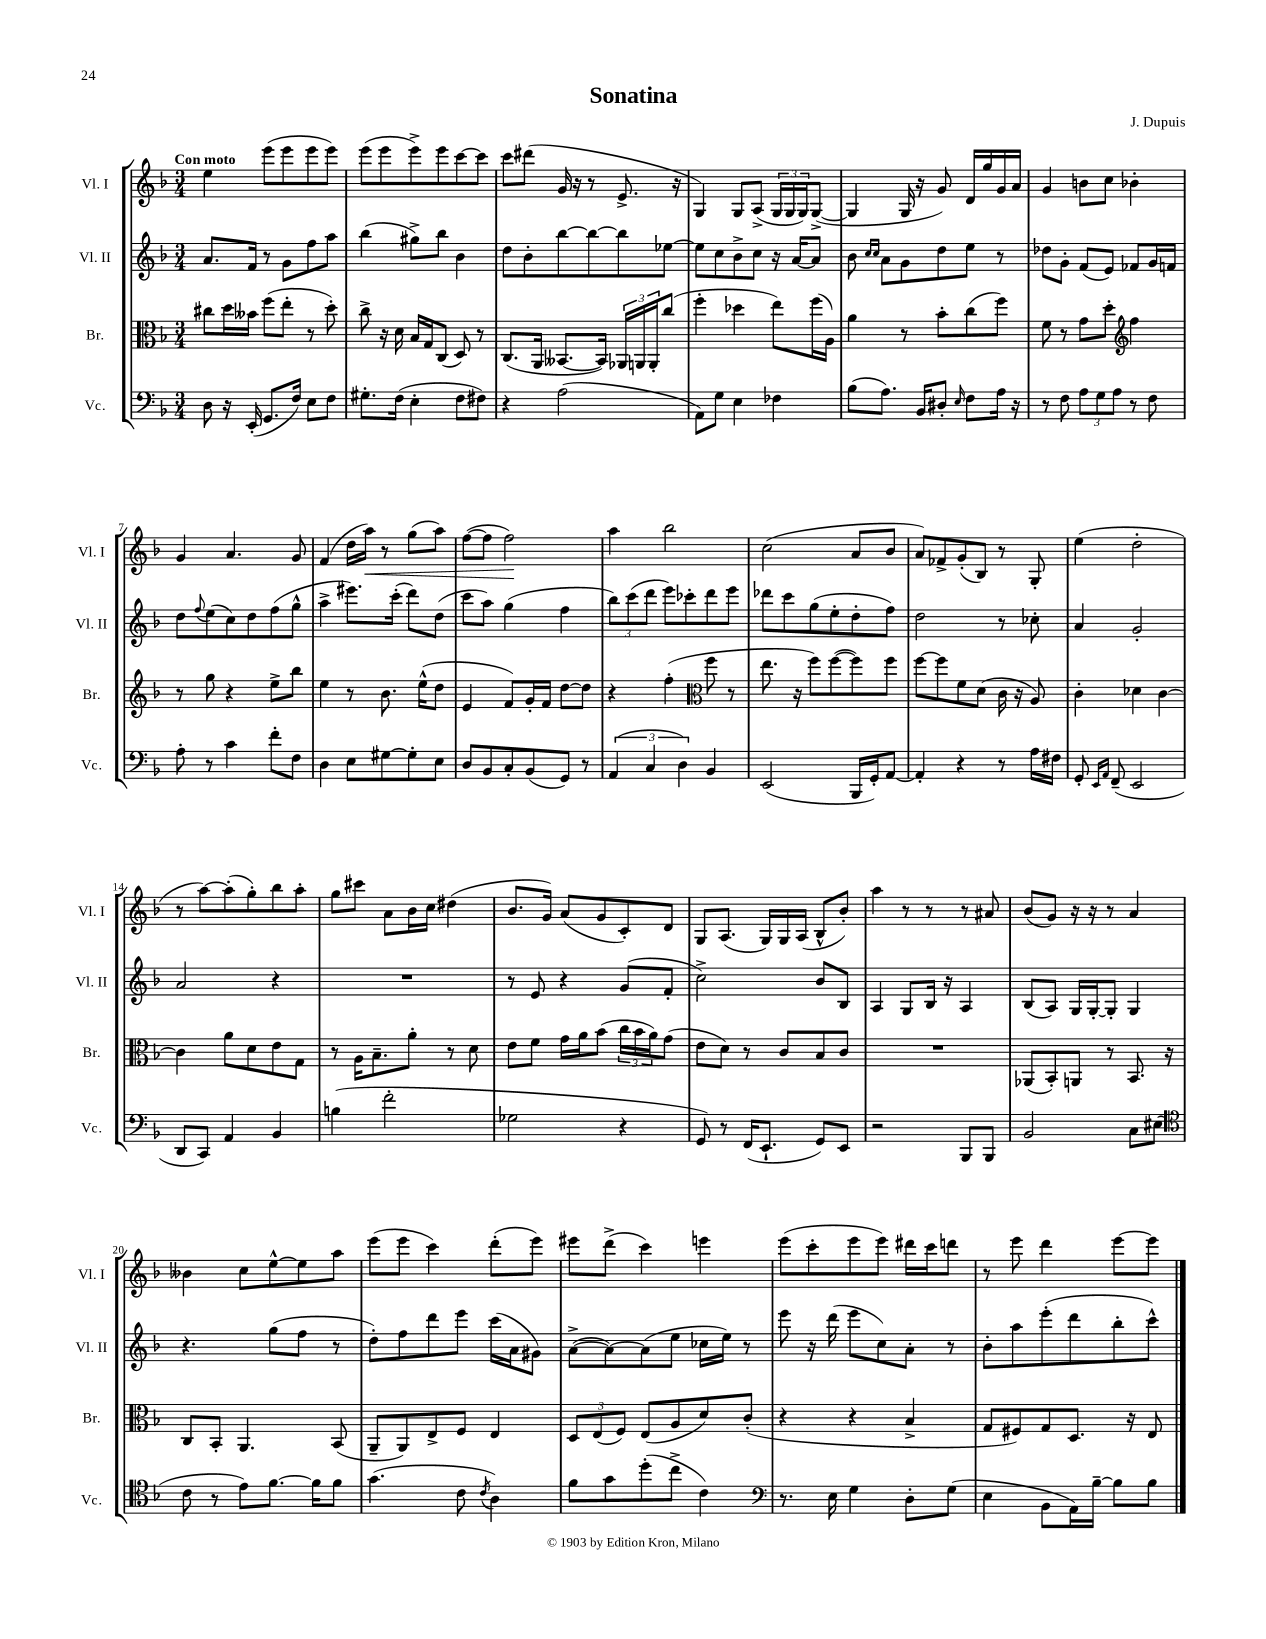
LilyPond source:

\header { title = "Sonatina" composer = "J. Dupuis" }
<<
\new StaffGroup <<
\new Staff = "s0" \with { instrumentName = "Vl. I" shortInstrumentName = "Vl. I" } {
    \clef treble \key f \major \numericTimeSignature \time 3/4 \tempo "Con moto"
    e''4 e'''8( e'''8 e'''8 e'''8) |
    e'''8( e'''8 e'''8->) e'''8 c'''8~ c'''8 |
    c'''8 dis'''8( g'16 r16 r8 e'8.-> r16 |
    g4) g8 a8->( \tuplet 3/2 { g16 g16 g16) } g8~->( |
    g4 g16 r16 g'8) d'16 g''16 g'16 a'16 |
    g'4 b'8 c''8 bes'4-. |
    g'4 a'4. g'8 |
    f'4( d''16 a''16\<) r8 g''8( a''8) |
    f''8~( f''8 f''2\!) |
    a''4 bes''2 |
    c''2( a'8 bes'8 |
    a'8) fes'8-> g'8-.( bes8) r8 g8-. |
    e''4( d''2-. |
    r8 a''8~) a''8-.( g''8-.) bes''8 a''8-. |
    g''8 cis'''8 a'8 bes'16 c''16 dis''4( |
    bes'8. g'16) a'8( g'8 c'8-.) d'8 |
    g8 a8.( g16) g16 a16( bes8-^ bes'8-.) |
    a''4 r8 r8 r8 ais'8 |
    bes'8( g'8) r16 r16 r8 a'4 |
    beses'4 c''8 e''8~-^ e''8 a''8 |
    e'''8( e'''8 c'''4) d'''8-.( e'''8) |
    eis'''8 d'''8->( c'''4) e'''4 |
    e'''8( c'''8-. e'''8 e'''8) dis'''16 c'''16 d'''8 |
    r8 e'''8 d'''4 e'''8~ e'''8 \bar "|." |
}
\new Staff = "s1" \with { instrumentName = "Vl. II" shortInstrumentName = "Vl. II" } {
    \clef treble \key f \major \numericTimeSignature \time 3/4
    a'8. f'16 r8 g'8 f''8 a''8 |
    bes''4( gis''8->) bes''8 bes'4 |
    d''8 bes'8-. bes''8~ bes''8~ bes''8 ees''8~ |
    ees''8 c''8 bes'8-> c''8 r16 a'16~ a'8 |
    bes'8 \grace { c''16 c''16 } a'8 g'8 d''8 e''8 r8 |
    des''8 g'8-. f'8( e'8) fes'8 g'16 f'16 |
    d''8 \appoggiatura { f''8 } e''8( c''8) d''8 f''8( g''8-^ |
    a''4-> eis'''8.) c'''16-.( d'''8) d''8( |
    c'''8 a''8) g''4( f''4 |
    \tuplet 3/2 { bes''8) c'''8( d'''8 } e'''8) ces'''8-. d'''8 e'''8 |
    des'''8 c'''8 g''8( e''8-. d''8-. f''8) |
    d''2 r8 ces''8-. |
    a'4 g'2-. |
    a'2 r4 |
    R2. |
    r8 e'8 r4 g'8( f'8-. |
    c''2->) bes'8 bes8 |
    a4 g8 bes16 r16 a4 |
    bes8( a8) g16 g16~-. g8-. g4 |
    r4. g''8( f''8 r8 |
    d''8-.) f''8 d'''8 e'''8 c'''16( a'16 gis'8) |
    a'8~->( a'8~) a'8( e''8 ces''16 e''16) r8 |
    e'''8 r16 d'''16( e'''8 c''8) a'8-. r8 |
    bes'8-. a''8 e'''8-.( d'''8 bes''8-. c'''8-^) \bar "|." |
}
\new Staff = "s2" \with { instrumentName = "Br." shortInstrumentName = "Br." } {
    \clef alto \key f \major \numericTimeSignature \time 3/4
    cis''8 d''16 beses'16 f''8( e''8-. r8 d''8-.) |
    c''8-> r16 d'16 bes16 g16 c8( d8) r8 |
    c8.( a,16 beses,8.~ beses,16) \tuplet 3/2 { aes,16 a,16 a,16-. } c''8( |
    f''4-. des''4 e''8) f''16( a16) |
    a'4 r8 bes'8-. c''8( f''8) |
    f'8 r8 g'8 d''8-. \clef treble f''4 |
    r8 g''8 r4 e''8-> bes''8 |
    e''4 r8 bes'8. e''16-^( d''8 |
    e'4 f'8) g'16-. f'16 d''8~ d''8 |
    r4 f''4-.( \clef alto f''8 r8 |
    e''8. r16 f''8) f''8~( f''8) f''8 |
    f''8~ f''8 f'8 d'8( c'16 r16 a8) |
    c'4-. des'4 c'4~ |
    c'4 a'8 d'8 e'8 g8 |
    r8 a16 bes8.-- a'8-. r8 d'8 |
    e'8 f'8 g'16 a'16 bes'8( \tuplet 3/2 { c''16 bes'16 a'16) } g'8( |
    e'8 d'8) r8 c'8 bes8 c'8 |
    R2. |
    aes,8( bes,8-.) a,8 r8 bes,8. r16 |
    c8 bes,8-. a,4. bes,8( |
    a,8-- a,8) e8-> f8 e4 |
    \tuplet 3/2 { d8 e8( f8) } e8( a8 d'8) c'8-.( |
    r4 r4 bes4-> |
    g8 fis8) g8 d8. r16 e8 \bar "|." |
}
\new Staff = "s3" \with { instrumentName = "Vc." shortInstrumentName = "Vc." } {
    \clef bass \key f \major \numericTimeSignature \time 3/4
    d8 r16 e,16-.( g,8. f16) e8 f8 |
    gis8.-. f16( e4-. f8 fis8) |
    r4 a2( |
    a,8) g8 e4 fes4 |
    bes8( a8.) bes,16 dis8-. \grace { e16 } f8 a16 r16 |
    r8 f8 \tuplet 3/2 { a8 g8 a8 } r8 f8 |
    a8-. r8 c'4 f'8-. f8 |
    d4 e8 gis8~ gis8-. e8 |
    d8 bes,8 c8-. bes,8( g,8) r8 |
    \tuplet 3/2 { a,4( c4 d4) } bes,4 |
    e,2( bes,,16 g,16-.) a,8~ |
    a,4-. r4 r8 a16 fis16 |
    g,8-. \grace { e,16 a,16 } f,8--( e,2 |
    d,8 c,8) a,4 bes,4 |
    b4( f'2-. |
    ges2 r4 |
    g,8) r8 f,16( e,8.-! g,8) e,8 |
    r2 bes,,8 bes,,8 |
    bes,2 c8 eis8( |
    \clef tenor c'8 r8 e'8) f'8.~ f'16 f'8 |
    g'4.( c'8 \acciaccatura { c'8 } a4) |
    f'8 g'8 d''8-.( c''8-> c'4) |
    \clef bass r8. e16 g4 d8-. g8( |
    e4 bes,8 a,16) bes16~-- bes8 bes8 \bar "|." |
}
>>
>>
